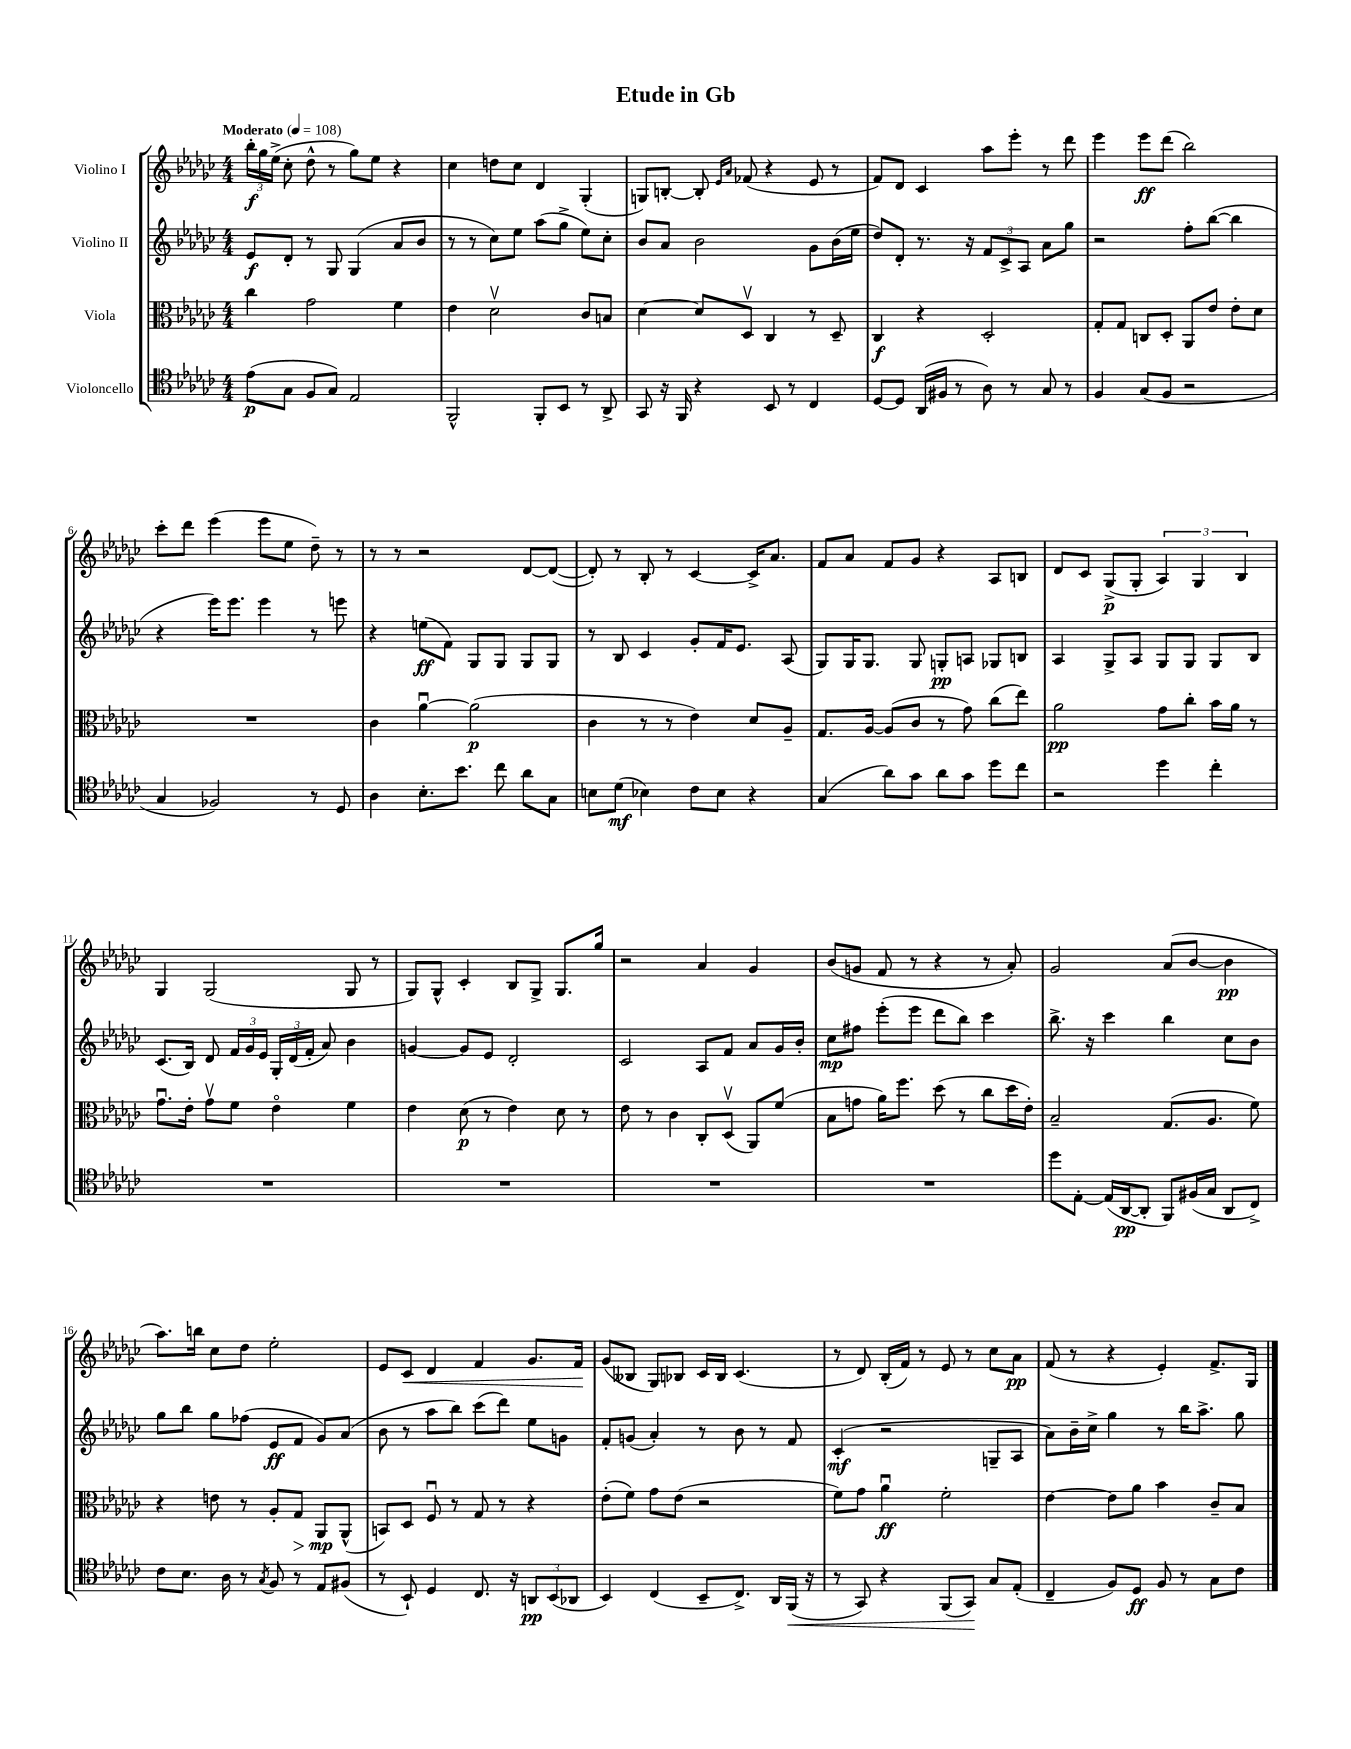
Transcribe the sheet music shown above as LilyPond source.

\header { title = "Etude in Gb" }
<<
\new StaffGroup <<
\new Staff = "s0" \with { instrumentName = "Violino I" } {
    \clef treble \key ges \major \numericTimeSignature \time 4/4 \tempo "Moderato" 4 = 108
    \autoBeamOff \tuplet 3/2 { bes''16[-.\f ges''16 ees''16]->( } ces''8-. des''8-^ r8 ges''8[) ees''8] r4 |
    ces''4 d''8[ ces''8] des'4 ges4-.( |
    g8[) b8]~-. b8-. \grace { ees'16[ aes'16] } fes'8( r4 ees'8 r8 |
    f'8[) des'8] ces'4 aes''8[ ees'''8]-. r8 des'''8 |
    ees'''4 ees'''8[\ff des'''8]( bes''2) |
    ces'''8[-. des'''8] ees'''4( ees'''8[ ees''8] des''8--) r8 |
    r8 r8 r2 des'8[~ des'8]~( |
    des'8-.) r8 bes8-. r8 ces'4~ ces'16[-> aes'8.] |
    f'8[ aes'8] f'8[ ges'8] r4 aes8[ b8] |
    des'8[ ces'8] ges8[->\p( ges8]-. \tuplet 3/2 { aes4) ges4 bes4 } |
    ges4 ges2( ges8 r8 |
    ges8[) ges8]-^ ces'4-. bes8[ ges8]-> ges8.[ ges''16] |
    r2 aes'4 ges'4 |
    bes'8[( g'8] f'8 r8 r4 r8 aes'8-.) |
    ges'2 aes'8[( bes'8]~ bes'4\pp |
    aes''8.[) b''16] ces''8[ des''8] ees''2-. |
    ees'8[ ces'8]\< des'4 f'4 ges'8.[ f'16]\! |
    ges'8[( beses8] ges8[) bes8] ces'16[ bes16] ces'4.( |
    r8 des'8) bes16[-.( f'16]) r8 ees'8 r8 ces''8[ aes'8]\pp |
    f'8( r8 r4 ees'4-.) f'8.[-> ges16] \bar "|." |
}
\new Staff = "s1" \with { instrumentName = "Violino II" } {
    \clef treble \key ges \major \numericTimeSignature \time 4/4
    \autoBeamOff ees'8[\f des'8]-. r8 ges8 ges4( aes'8[ bes'8] |
    r8 r8 ces''8[) ees''8] aes''8[( ges''8]-> ees''8[) ces''8]-. |
    bes'8[ aes'8] bes'2 ges'8[ bes'16( ees''16] |
    des''8[) des'8]-. r8. r16 \tuplet 3/2 { f'8[ ces'8-> aes8] } aes'8[ ges''8] |
    r2 f''8[-. bes''8]~( bes''4 |
    r4 ees'''16[) ees'''8.] ees'''4 r8 e'''8 |
    r4 e''8[\ff( f'8]) ges8[ ges8] ges8[ ges8] |
    r8 bes8 ces'4 ges'8[-. f'16 ees'8.] aes8( |
    ges8[) ges16 ges8.] ges8 g8[-.\pp a8] ges8[ b8] |
    aes4 ges8[-> aes8] ges8[ ges8] ges8[ bes8] |
    ces'8.[( bes16]) des'8 \tuplet 3/2 { f'16[ ges'16 ees'16] } \tuplet 3/2 { ges16[-. des'16( f'16]-. } aes'8) bes'4 |
    g'4~ g'8[ ees'8] des'2-. |
    ces'2 aes8[ f'8] aes'8[ ges'16 bes'16]-. |
    ces''8[\mp fis''8] ees'''8[-.( ees'''8] des'''8[ bes''8]) ces'''4 |
    bes''8.-> r16 ces'''4 bes''4 ces''8[ bes'8] |
    ges''8[ bes''8] ges''8[ fes''8]( ees'8[\ff f'8] ges'8[) aes'8]( |
    bes'8 r8 aes''8[ bes''8]) ces'''8[( des'''8]) ees''8[ g'8] |
    f'8[-. g'8]( aes'4-.) r8 bes'8 r8 f'8 |
    ces'4-.\mf( r2 g8[-- aes8] |
    aes'8[) bes'16-- ces''16]-> ges''4 r8 bes''16[ aes''8.]-> ges''8 \bar "|." |
}
\new Staff = "s2" \with { instrumentName = "Viola" } {
    \clef alto \key ges \major \numericTimeSignature \time 4/4
    \autoBeamOff ces''4 ges'2 f'4 |
    ees'4 des'2\upbow ces'8[ b8] |
    des'4~ des'8[ des8]\upbow ces4 r8 des8-- |
    ces4\f r4 des2-. |
    ges8[-. ges8] c8[ des8]-. aes,8[ ees'8] ees'8[-. des'8] |
    R1 |
    ces'4 aes'4~\downbow aes'2\p( |
    ces'4 r8 r8 ees'4) des'8[ aes8]-- |
    ges8.[ aes16]~ aes8[( ces'8] r8 ges'8) ces''8[( ees''8]) |
    aes'2\pp ges'8[ ces''8]-. bes'16[ aes'16] r8 |
    ges'8.[\downbow ees'16]-. ges'8[\upbow f'8] ees'4\flageolet f'4 |
    ees'4 des'8\p( r8 ees'4) des'8 r8 |
    ees'8 r8 ces'4 ces8[-. des8]\upbow( aes,8[) f'8]( |
    bes8[ g'8] aes'16[) f''8.] des''8( r8 ces''8[ des''16 ees'16]-.) |
    bes2-- ges8.[( aes8.] f'8) |
    r4 e'8 r8 aes8[-. ges8]\> aes,8[\mp\! aes,8]-^( |
    b,8[) des8] f8\downbow r8 ges8 r8 r4 |
    ees'8[-.( f'8]) ges'8[ ees'8]( r2 |
    f'8[) ges'8] aes'4\downbow\ff f'2-. |
    ees'4~ ees'8[ aes'8] bes'4 ces'8[-- bes8] \bar "|." |
}
\new Staff = "s3" \with { instrumentName = "Violoncello" } {
    \clef tenor \key ges \major \numericTimeSignature \time 4/4
    \autoBeamOff ees'8[\p( ges8] f8[ ges8]) ees2 |
    f,2-^ f,8[-. bes,8] r8 aes,8-> |
    ges,8 r16 f,16 r4 bes,8 r8 ces4 |
    des8[~ des8] aes,16[( fis16] r8 aes8) r8 ges8 r8 |
    f4 ges8[( f8] r2 |
    ges4 fes2) r8 des8 |
    aes4 bes8.[-. bes'8.] ces''8 aes'8[ ges8] |
    b8[ des'8]\mf( bes4) ces'8[ bes8] r4 |
    ges4( aes'8[) ges'8] aes'8[ ges'8] des''8[ ces''8] |
    r2 des''4 ces''4-. |
    R1 |
    R1 |
    R1 |
    R1 |
    des''8[ ees8]~-. ees16[( aes,16~\pp aes,8]-. f,8[) fis16( ges16] aes,8[ ces8]->) |
    ces'8[ bes8.] aes16 r8 \acciaccatura { ges8 } f8 r8 ees8[ fis8]( |
    r8 bes,8-!) des4 ces8. r16 \tuplet 3/2 { a,8[\pp bes,8( aes,8] } |
    bes,4) ces4( bes,8[-- ces8.]->) aes,16[ f,16]\<( r16 |
    r8 ges,8) r4 f,8[( ges,8]\!) ges8[ ees8]-.( |
    ces4-- f8[) des8]\ff f8 r8 ges8[ ces'8] \bar "|." |
}
>>
>>
